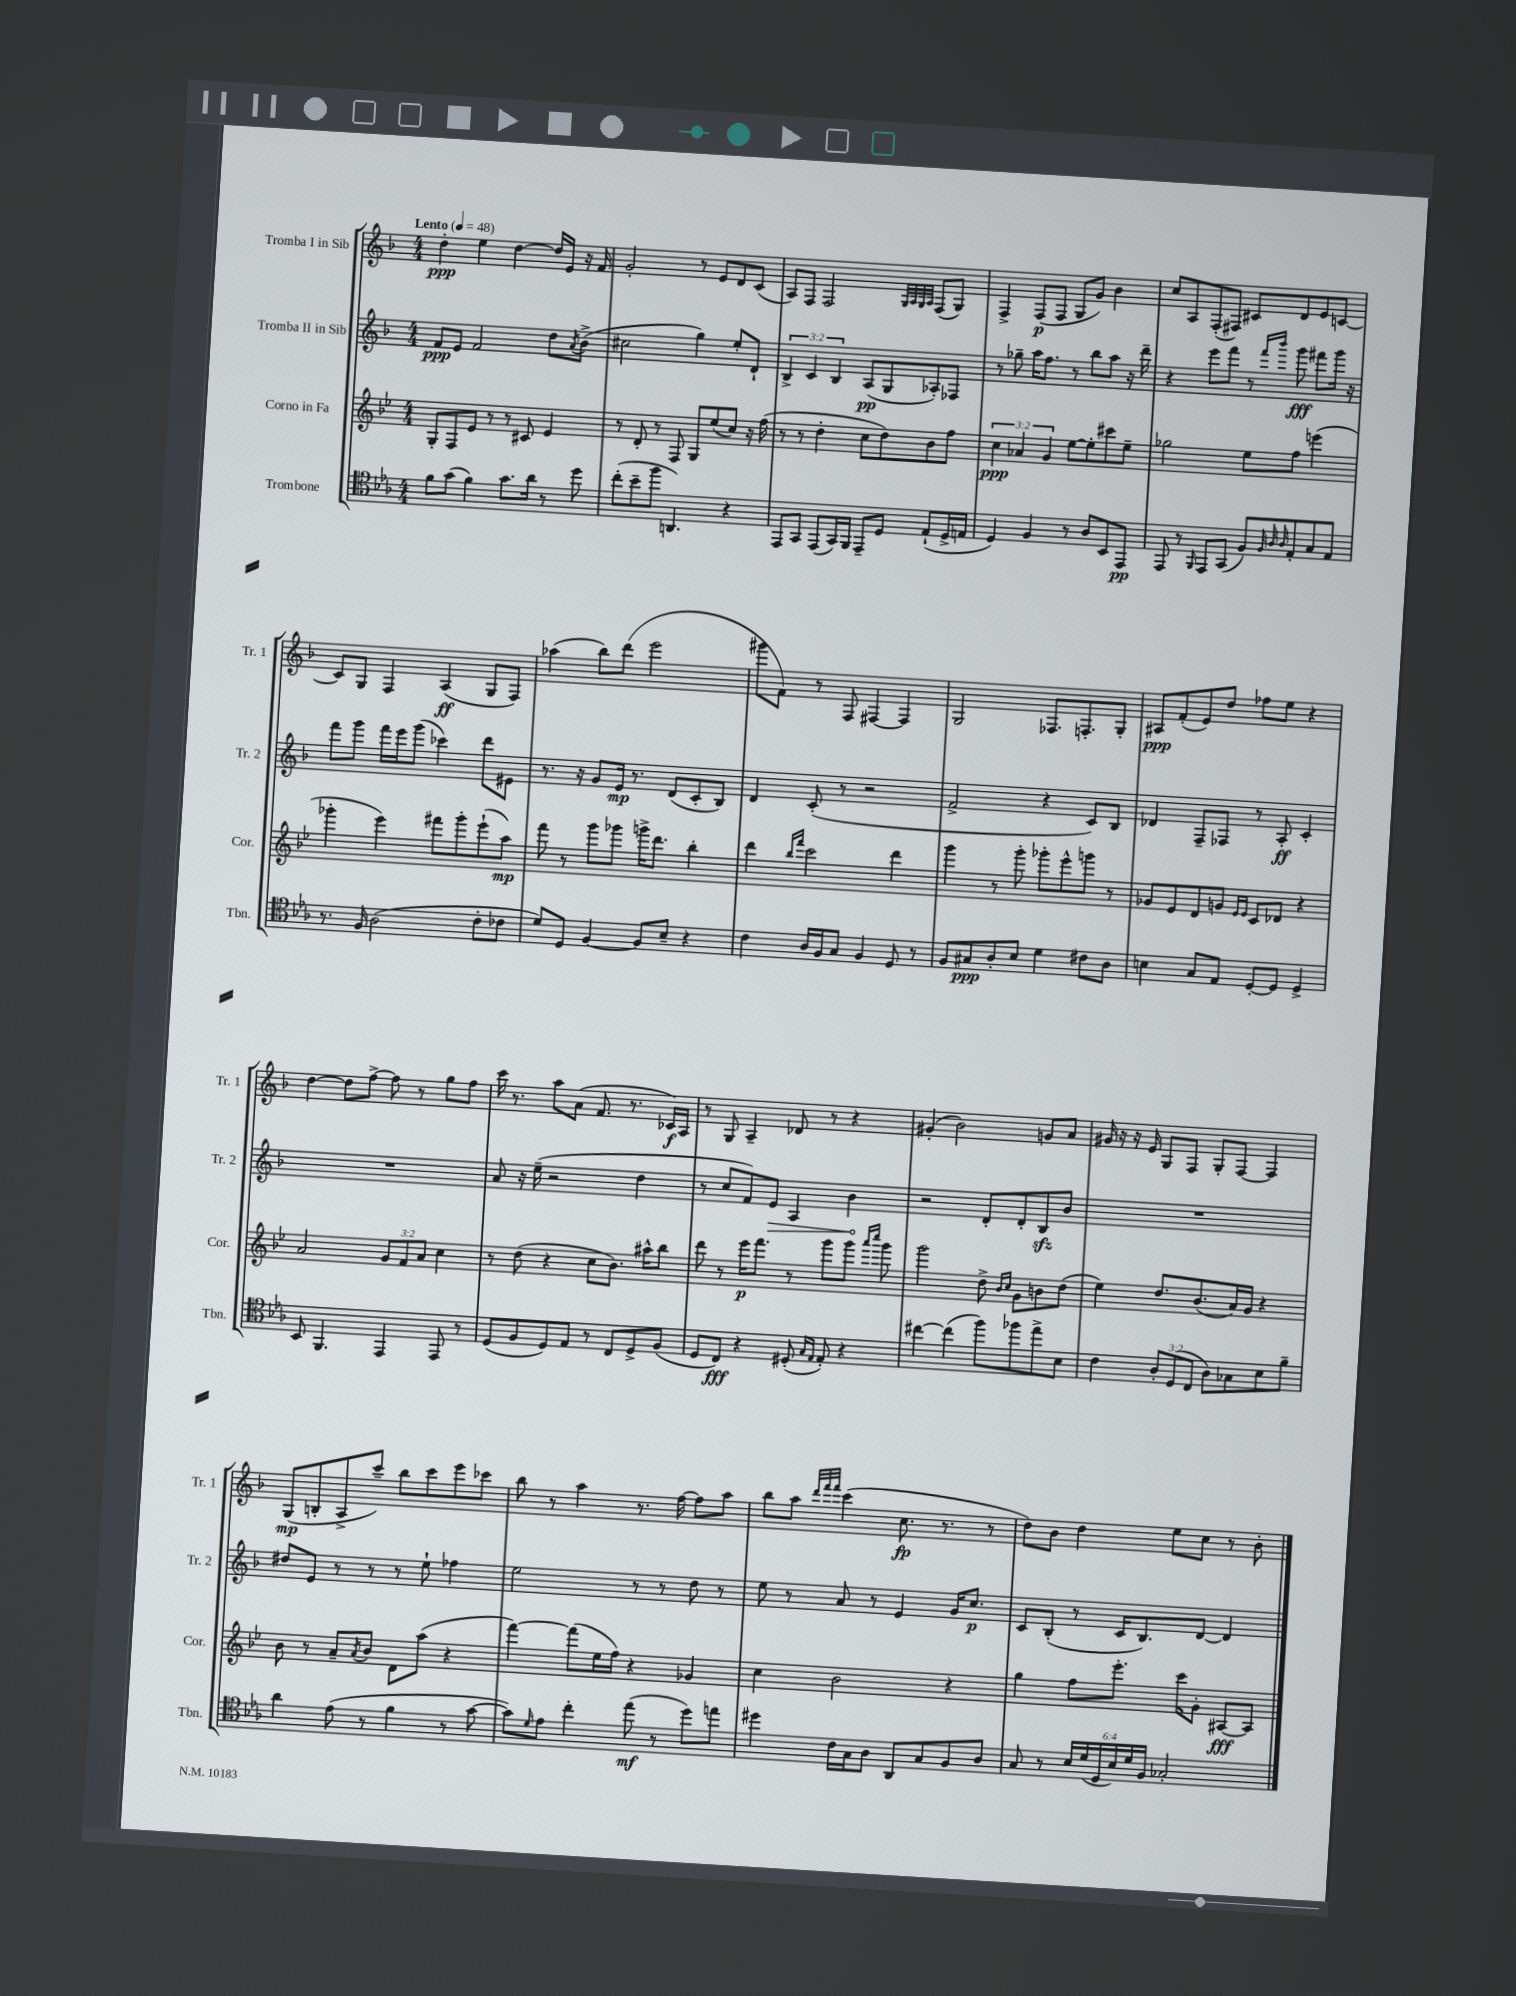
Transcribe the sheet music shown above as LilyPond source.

<<
\new StaffGroup <<
\new Staff = "s0" \with { instrumentName = "Tromba I in Sib" shortInstrumentName = "Tr. 1" } {
    \clef treble \key f \major \numericTimeSignature \time 4/4 \tempo "Lento" 4 = 48
    d''4-.\ppp e''4 d''4~ d''16 e'16 r16 f'16 |
    g'2-. r8 e'8 d'8 c'8( |
    a8) f8 f2 \grace { g32 a32 g32 a32 } f8( g8) |
    f4-> f8\p( f8 g8 g'8) bes'4 |
    c''8 a8 f8-.( fis8) cis'8 d'8 e'8 c'8~ |
    c'8 g8 f4 a4\ff( g8 f8) |
    aes''4( bes''8) d'''8( e'''2 |
    gis'''8 f'8) r8 f8 fis4~ fis4 |
    g2 fes8. f8.-. g8-. |
    ais8\ppp f'8-.( e'8) d''8 fes''8 e''8 r4 |
    d''4~ d''8 f''8~-> f''8 r8 g''8 f''8 |
    c'''16 r8. a''8 a'8( f'8. r8. ces'16\f) a16 |
    r8 g8 a4-- des'8 r8 r4 |
    gis'4-.( bes'2) g'8 a'8 |
    gis'16 r16 r16 e'16 g8 f8 g8-. f8~ f4 |
    g8\mp( b8-. a8-> c'''8--) bes''8 c'''8 e'''8 ces'''8 |
    bes''8 r8 a''4 r8. f''16~ f''8 a''8 |
    bes''8 a''8 \grace { d'''32 f'''32 f'''32 } c'''4( c''8.\fp r8. r8 |
    d''8) bes'8 d''4 e''8 c''8 r8 bes'8-. \bar "|." |
}
\new Staff = "s1" \with { instrumentName = "Tromba II in Sib" shortInstrumentName = "Tr. 2" } {
    \clef treble \key f \major \numericTimeSignature \time 4/4 \override Staff.TupletNumber.text = #tuplet-number::calc-fraction-text
    f'8\ppp e'8 f'2 d''8 \acciaccatura { a'8 } bes'8->( |
    cis''2 g''4) e''8-. d'8-! |
    \tuplet 3/2 { bes4-> c'4 bes4 } a8\pp( g8 aes8-.) fes8 |
    r8 ges''8-- a''16 f''8. r8 bes''8 a''8 r16 d'''16-- |
    r4 e'''8 f'''8 r8 \grace { f'''16 bes'''16 } g'''8\fff fis'''8 g'''16 r16 |
    f'''8 g'''8 f'''16 e'''16 g'''8( ces'''4) d'''8 eis'8 |
    r8. r16 g'8 e'16\mp r8. d'8( c'8-. bes8) |
    d'4 c'8-.( r8 r2 |
    f'2-> r4 c'8) bes8 |
    des'4 f8-- fes8 r8 a8-.\ff c'4-. |
    R1 |
    a'8 r16 e''16--( r2 d''4 |
    r8 c''8 f'8) \once \override Hairpin.circled-tip = ##t e'8\> a4 bes'4\! |
    r2 d'8-. d'8-. bes8\sfz bes'8 |
    R1 |
    dis''8 e'8 r8 r8 r8 e''8-! fes''4 |
    e''2 r8 r8 d''8 r8 |
    e''8 r8 a'8 r8 e'4 g'16 c''8.\p |
    c'8 bes8-.( r8 c'16 bes8.) d'8~ d'4 \bar "|." |
}
\new Staff = "s2" \with { instrumentName = "Corno in Fa" shortInstrumentName = "Cor." } {
    \clef treble \key bes \major \numericTimeSignature \time 4/4 \override Staff.TupletNumber.text = #tuplet-number::calc-fraction-text
    g8-. f8 ees'8 r8 r8 cis'8 ees'4 |
    r8 d'8-. r8 f8 g8 ees''8( c''8) r16 f''16( |
    r8 r8 d''4-. c''8 d''8) bes'8 f''8 |
    \tuplet 3/2 { c''4\ppp aes'4 g'4 } ees''8~ ees''8-. cis'''8 ees''8-- |
    ges''2 ees''8 f''8 e'''4( |
    ges'''4-. ees'''4) fis'''8 ges'''8-. ees'''8-!( a''8\mp) |
    f'''8 r8 g'''8 ges'''8 g'''16-> d'''8. bes''4-. |
    d'''4 \grace { bes''16 f'''16 } c'''2 d'''4 |
    g'''4 r8 g'''8-. ges'''8-. ees'''8-^ g'''8 r8 |
    ges'8 ees'8 d'8 g'8 \grace { ees'16 ees'16 } c'8 des'8 r4 |
    a'2 \tuplet 3/2 { g'8 f'8 a'8 } c''4 |
    r8 d''8( r4 c''8 bes'8.) ais''16-^ bes''8 |
    d'''8 r8 ees'''16\p f'''8. r8 g'''8 g'''8 \grace { a'''16 c''''16 } g'''8 |
    g'''2 d''8-> \grace { bes'16 c''16 } g'8 b'8 d''8( |
    ees''4) d''8. bes'8.( a'16) g'16 r4 |
    bes'8 r8 a'8-- \acciaccatura { a'8 } bes'8 d'8 a''8( r4 |
    f'''4~) f'''8( ees''16 f''16) r4 ges'4 |
    c''4 bes'2 r4 |
    g''4 f''8 ees'''8.-. c'''16 g'8-. ais8~\fff ais8 \bar "|." |
}
\new Staff = "s3" \with { instrumentName = "Trombone" shortInstrumentName = "Tbn." } {
    \clef tenor \key ees \major \numericTimeSignature \time 4/4 \override Staff.TupletNumber.text = #tuplet-number::calc-fraction-text
    f'8 g'8( f'4) g'8. aes'16 r8 d''8 |
    c''8-.( bes'8-- f''8 a,4.) r4 |
    ees,8 g,8 ees,8( g,16) f,16 ees,8-- d8 ees8-!( d16-> e16 |
    d4) f4 r8 aes8 bes,8 ees,8\pp |
    ees,8 r8 \grace { f,16 } ees,8 g,8( f8) \grace { f32 aes32 aes32 } ees8-. g8 ees8 |
    r8. f16 aes2( c'8-. ces'8 |
    d'8) d8 f4~ f8 bes8-- r4 |
    c'4 aes16 f16 g8 f4 d8 r8 |
    f8 gis8\ppp aes8-. bes8 d'4 cis'8 aes8 |
    b4 g8 ees8 d8~-. d8 d4-> |
    bes,8 f,4. ees,4 ees,8 r8 |
    d8( f8 d8) ees8 r8 c8 d8-> f8( |
    d8 c8\fff) r4 dis8-.( \grace { g16 ees16 } ees8-.) r4 |
    cis''4~ cis''4( f''8) fes''8 ees''8-> bes8 |
    c'4 \tuplet 3/2 { aes8-. d8( c8 } aes8) ges8 bes8 f'8-- |
    aes'4 ees'8( r8 f'4 r8 g'8~ |
    g'8) \grace { d'16 } ees'8 c''4-. ees''8\mf( r8 d''8) e''8 |
    dis''4 c'16 g16 aes8 aes,8 g8 f8 aes8 |
    g8 r8 \tuplet 6/4 { bes16 d'16( d16 bes16) d'16 f16 } ges2-. \bar "|." |
}
>>
>>
\layout { \context { \Score \remove "Bar_number_engraver" } }
